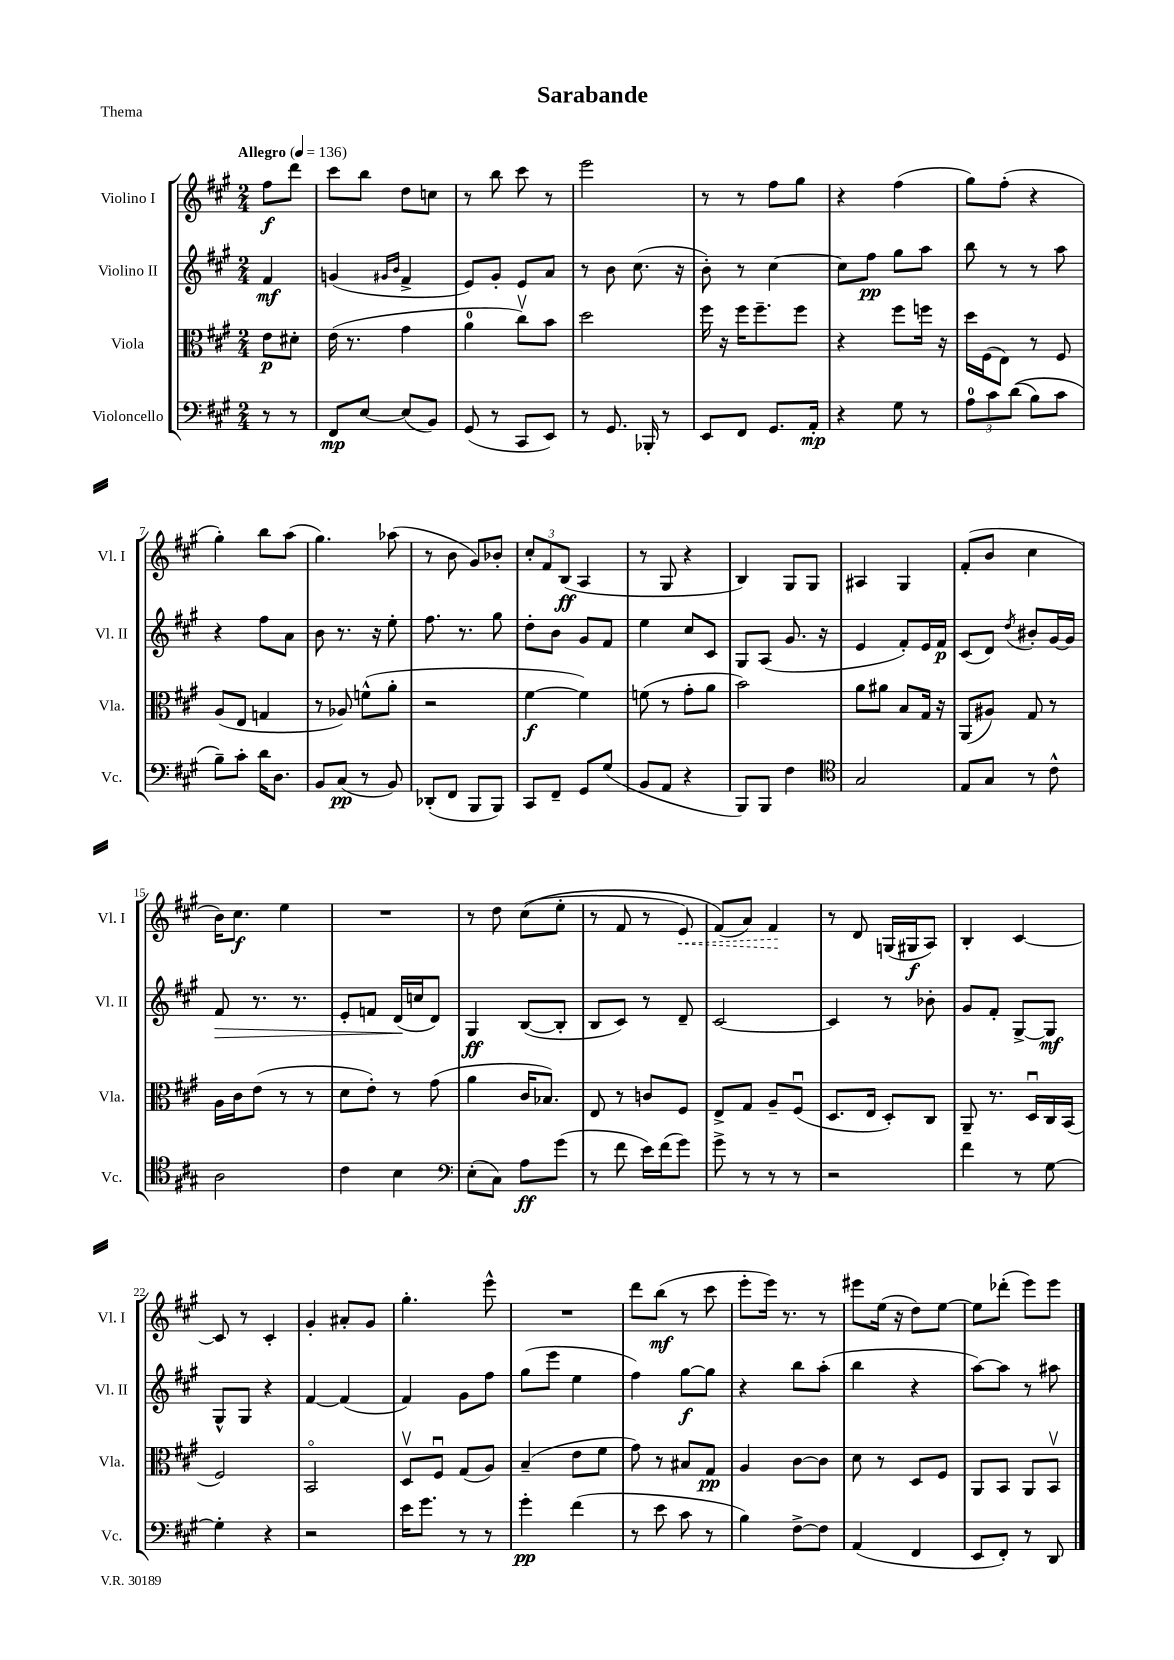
\header { title = "Sarabande" piece = "Thema" }
<<
\new StaffGroup <<
\new Staff = "s0" \with { instrumentName = "Violino I" shortInstrumentName = "Vl. I" } {
    \clef treble \key a \major \numericTimeSignature \time 2/4 \partial 4 \tempo "Allegro" 4 = 136
    fis''8\f d'''8 |
    cis'''8 b''8 d''8 c''8 |
    r8 b''8 cis'''8 r8 |
    e'''2 |
    r8 r8 fis''8 gis''8 |
    r4 fis''4( |
    gis''8) fis''8-.( r4 |
    gis''4-.) b''8 a''8( |
    gis''4.) aes''8( |
    r8 b'8 gis'8) bes'8-. |
    \tuplet 3/2 { cis''8-. fis'8 b8\ff( } a4 |
    r8 gis8 r4 |
    b4) gis8 gis8 |
    ais4 gis4 |
    fis'8-.( b'8 cis''4 |
    b'16) cis''8.\f e''4 |
    R2 |
    r8 d''8 cis''8(\( e''8-. |
    r8 fis'8 r8 \once \override Hairpin.style = #'dashed-line e'8\<) |
    fis'8(\) a'8) fis'4\! |
    r8 d'8 g16( gis16\f a8) |
    b4-. cis'4~ |
    cis'8 r8 cis'4-. |
    gis'4-. ais'8-. gis'8 |
    gis''4.-. e'''8-^ |
    R2 |
    d'''8 b''8\mf( r8 cis'''8 |
    e'''8-. e'''16) r8. r8 |
    eis'''8 e''16( r16 d''8) e''8~ |
    e''8 des'''8-.( e'''8) e'''8 \bar "|." |
}
\new Staff = "s1" \with { instrumentName = "Violino II" shortInstrumentName = "Vl. II" } {
    \clef treble \key a \major \numericTimeSignature \time 2/4 \partial 4
    fis'4\mf |
    g'4( \grace { gis'16 b'16 } fis'4-> |
    e'8) gis'8-. e'8 a'8 |
    r8 b'8 cis''8.( r16 |
    b'8-.) r8 cis''4~ |
    cis''8 fis''8\pp gis''8 a''8 |
    b''8 r8 r8 a''8 |
    r4 fis''8 a'8 |
    b'8 r8. r16 e''8-. |
    fis''8. r8. gis''8 |
    d''8-. b'8 gis'8 fis'8 |
    e''4 cis''8 cis'8 |
    gis8 a8( gis'8. r16 |
    e'4 fis'8-.) e'16 fis'16\p |
    cis'8( d'8) \acciaccatura { d''8 } bis'8-. gis'16~ gis'16 |
    fis'8\> r8. r8. |
    e'8-. f'8 d'16\!( c''16 d'8) |
    gis4\ff b8~( b8-. |
    b8 cis'8) r8 d'8-- |
    cis'2~ |
    cis'4 r8 bes'8-. |
    gis'8 fis'8-. gis8~-> gis8\mf |
    gis8-^ gis8 r4 |
    fis'4~ fis'4( |
    fis'4) gis'8 fis''8 |
    gis''8( e'''8 e''4 |
    fis''4) gis''8~\f gis''8 |
    r4 b''8 a''8-.( |
    b''4 r4 |
    a''8~) a''8 r8 ais''8 \bar "|." |
}
\new Staff = "s2" \with { instrumentName = "Viola" shortInstrumentName = "Vla." } {
    \clef alto \key a \major \numericTimeSignature \time 2/4 \partial 4
    e'8\p dis'8-. |
    e'16( r8. gis'4 |
    a'4-0 cis''8\upbow) b'8 |
    d''2 |
    fis''16 r16 fis''16 fis''8.-- fis''8 |
    r4 fis''8 f''16 r16 |
    d''16 fis16( e8) r8 fis8 |
    a8( e8 g4 |
    r8 aes8) f'8-^( a'8-. |
    r2 |
    fis'4~\f fis'4) |
    f'8( r8 gis'8-. a'8 |
    b'2) |
    a'8 ais'8 b8 gis16 r16 |
    a,8( ais8) gis8 r8 |
    a16 cis'16 e'8( r8 r8 |
    d'8 e'8-.) r8 gis'8( |
    a'4 cis'16 bes8.) |
    e8 r8 c'8 fis8 |
    e8-> gis8 a8-- fis8\downbow( |
    d8. e16 d8-.) cis8 |
    a,8-- r8. d16\downbow cis16 b,16( |
    fis2) |
    b,2\flageolet |
    d8\upbow fis8\downbow gis8( a8) |
    b4--( e'8 fis'8 |
    gis'8) r8 bis8 gis8\pp |
    a4 cis'8~ cis'8 |
    d'8 r8 d8 fis8 |
    a,8 b,8 a,8 b,8\upbow \bar "|." |
}
\new Staff = "s3" \with { instrumentName = "Violoncello" shortInstrumentName = "Vc." } {
    \clef bass \key a \major \numericTimeSignature \time 2/4 \partial 4
    r8 r8 |
    fis,8\mp e8~ e8( b,8) |
    gis,8( r8 cis,8 e,8) |
    r8 gis,8. bes,,16-. r8 |
    e,8 fis,8 gis,8. a,16-.\mp |
    r4 gis8 r8 |
    \tuplet 3/2 { a8-0 cis'8 d'8(\( } b8) cis'8 |
    b8--\) cis'8-. d'16 d8. |
    b,8 cis8\pp( r8 b,8) |
    des,8-.( fis,8 b,,8 b,,8) |
    cis,8 fis,8-- gis,8 gis8( |
    b,8 a,8 r4 |
    b,,8) b,,8 fis4 |
    \clef tenor gis2 |
    e8 gis8 r8 cis'8-^ |
    a2 |
    cis'4 b4 |
    \clef bass e8-.( cis8) a8\ff gis'8( |
    r8 fis'8 e'16) fis'16( gis'8) |
    gis'8-> r8 r8 r8 |
    r2 |
    fis'4 r8 gis8~ |
    gis4-. r4 |
    r2 |
    e'16 gis'8. r8 r8 |
    gis'4-.\pp fis'4( |
    r8 e'8 cis'8 r8 |
    b4) fis8~-> fis8 |
    a,4( fis,4 |
    e,8 fis,8-.) r8 d,8 \bar "|." |
}
>>
>>
